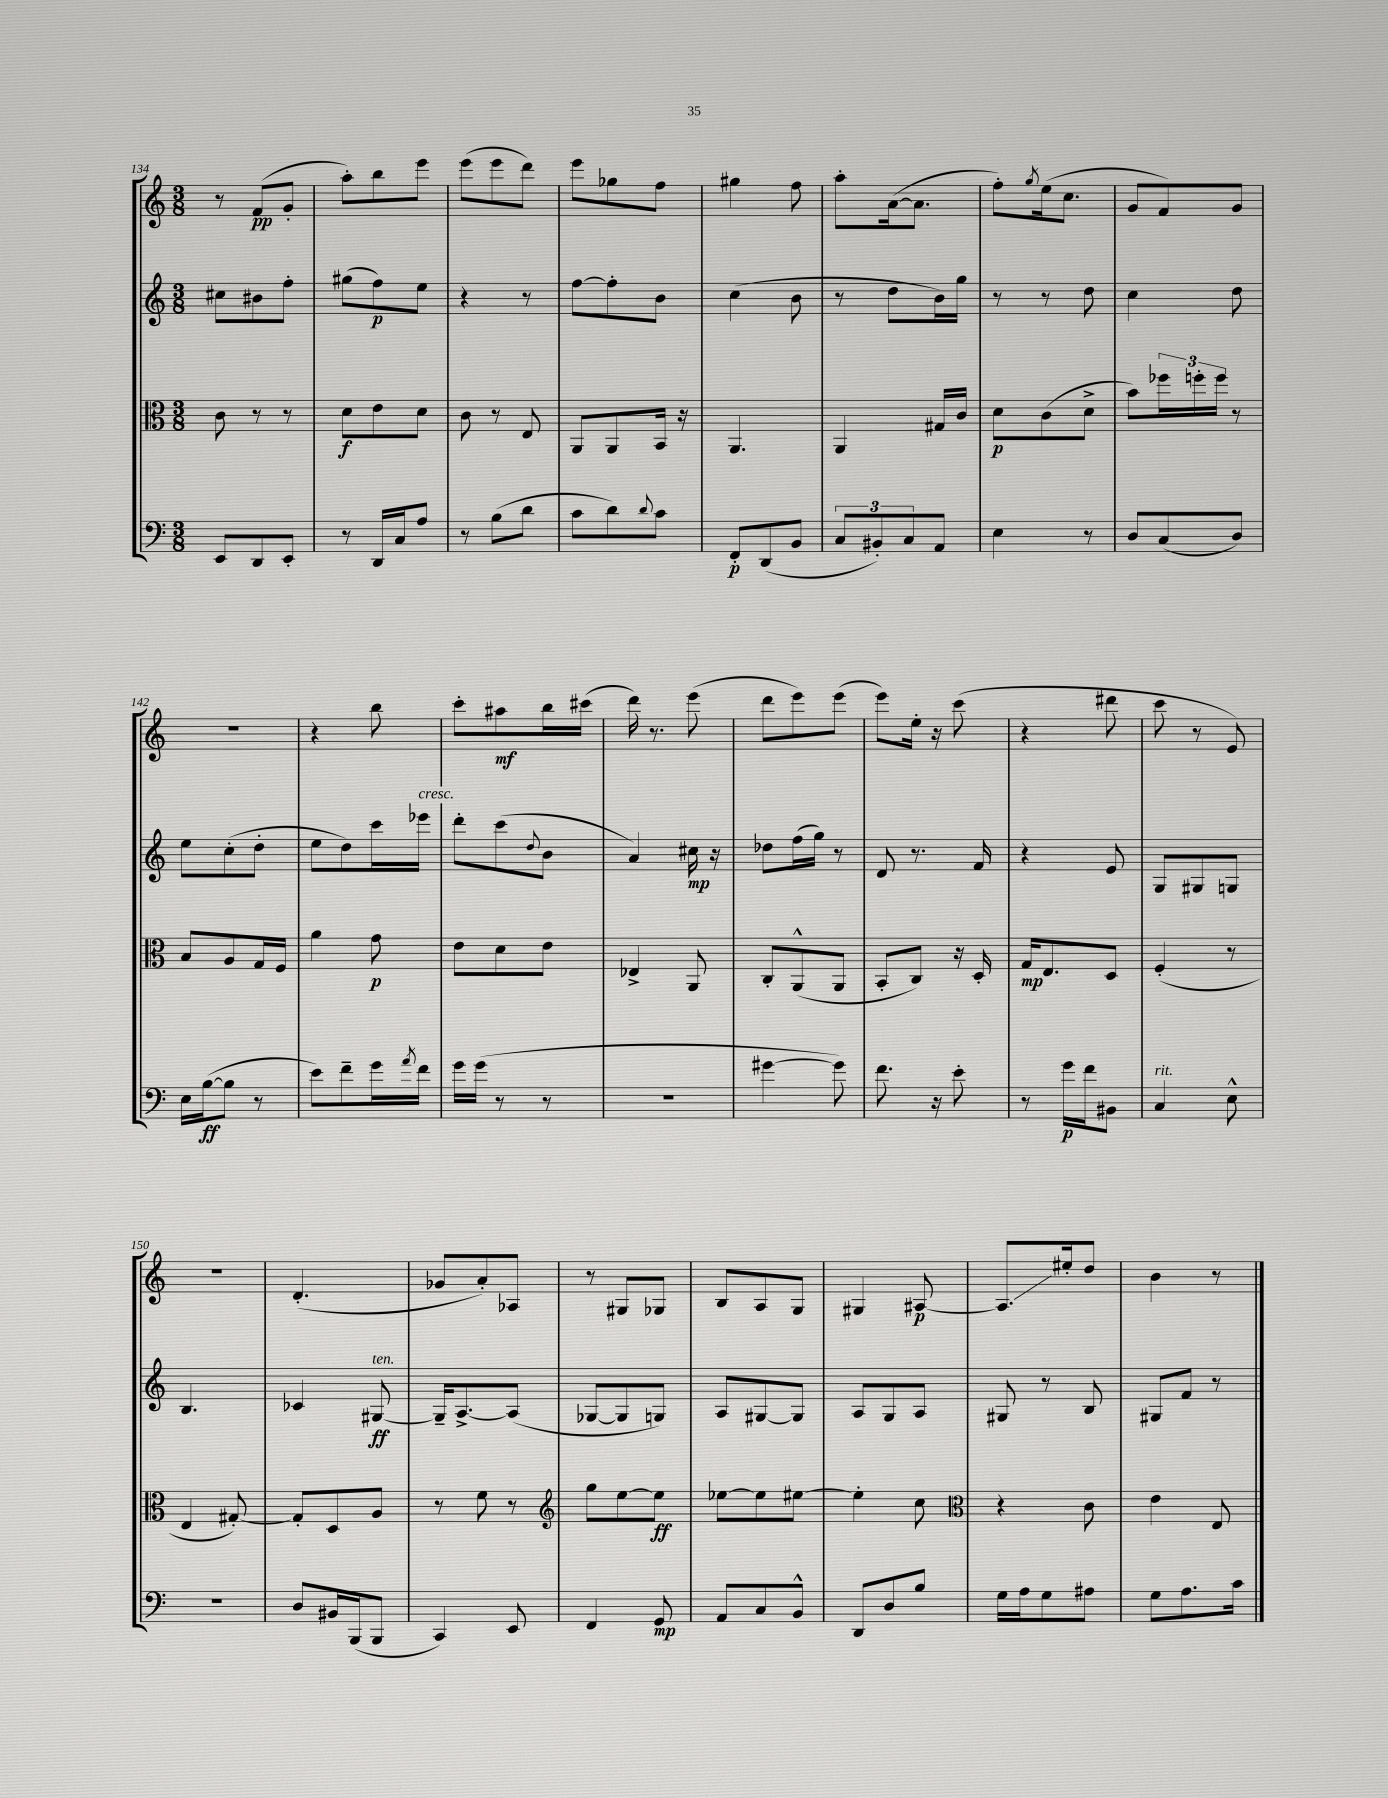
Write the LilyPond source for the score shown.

<<
\new StaffGroup <<
\new Staff = "s0" {
    \clef treble \key c \major \numericTimeSignature \time 3/8
    r8 f'8\pp( g'8-. |
    a''8-.) b''8 e'''8 |
    e'''8( e'''8 d'''8) |
    e'''8 ges''8 f''8 |
    gis''4 f''8 |
    a''8-. a'16~( a'8. |
    f''8-.) \acciaccatura { g''8 } e''16( c''8. |
    g'8 f'8) g'8 |
    R4. |
    r4 b''8 |
    c'''8-. ais''8\mf b''16 cis'''16( |
    d'''16) r8. e'''8( |
    d'''8 e'''8) e'''8( |
    e'''8) e''16-. r16 c'''8( |
    r4 dis'''8 |
    c'''8 r8 e'8) |
    R4. |
    d'4.-.( |
    ges'8 a'8-.) aes8 |
    r8 gis8 ges8 |
    b8 a8 g8 |
    gis4 ais8~\p |
    ais8.\glissando eis''16-. d''8 |
    b'4 r8 \bar "|." |
}
\new Staff = "s1" {
    \clef treble \key c \major \numericTimeSignature \time 3/8
    cis''8 bis'8 f''8-. |
    gis''8( f''8\p) e''8 |
    r4 r8 |
    f''8~ f''8-. b'8 |
    c''4( b'8 |
    r8 d''8 b'16) g''16 |
    r8 r8 d''8 |
    c''4 d''8 |
    e''8 c''8-.( d''8-. |
    e''8 d''8) c'''16 ees'''16^\markup { \italic "cresc." } |
    d'''8-. c'''8( \appoggiatura { d''8 } b'8 |
    a'4) cis''16\mp r16 |
    des''8 f''16( g''16) r8 |
    d'8 r8. f'16 |
    r4 e'8 |
    g8 gis8 g8 |
    b4. |
    ces'4 gis8~\ff^\markup { \italic "ten." } |
    gis16-- a8.~-> a8( |
    ges8~ ges8 g8) |
    a8 gis8~ gis8 |
    a8 g8 a8 |
    gis8 r8 b8 |
    gis8 f'8 r8 \bar "|." |
}
\new Staff = "s2" {
    \clef alto \key c \major \numericTimeSignature \time 3/8
    c'8 r8 r8 |
    d'8\f e'8 d'8 |
    c'8 r8 e8 |
    a,8 a,8 b,16 r16 |
    a,4. |
    a,4 gis16 c'16 |
    d'8\p c'8( d'8-> |
    b'8) \tuplet 3/2 { fes''16 f''16-. f''16 } r8 |
    b8 a8 g16 f16 |
    a'4 g'8\p |
    e'8 d'8 e'8 |
    ees4-> a,8 |
    c8-. a,8-^( a,8 |
    b,8-. c8) r16 d16-. |
    g16\mp e8. d8 |
    f4-.( r8 |
    e4 gis8~-.) |
    gis8-. d8 a8 |
    r8 f'8 r8 |
    \clef treble g''8 e''8~ e''8\ff |
    ees''8~ ees''8 eis''8~ |
    eis''4-. c''8 |
    \clef alto r4 c'8 |
    e'4 e8 \bar "|." |
}
\new Staff = "s3" {
    \clef bass \key c \major \numericTimeSignature \time 3/8
    e,8 d,8 e,8-. |
    r8 d,16 c16 a8 |
    r8 b8( d'8 |
    c'8 d'8) \appoggiatura { d'8 } c'8 |
    f,8-.\p d,8( b,8 |
    \tuplet 3/2 { c8 bis,8-.) c8 } a,8 |
    e4 r8 |
    d8 c8( d8) |
    e16 b16~\ff( b8 r8 |
    e'8) f'8-- g'16 \acciaccatura { a'8 } f'16 |
    g'16 g'16( r8 r8 |
    r4. |
    gis'4~ gis'8) |
    f'8. r16 e'8-. |
    r8 g'16\p f'16 bis,8 |
    c4^\markup { \italic "rit." } e8-^ |
    R4. |
    d8 bis,16 b,,16( b,,8 |
    c,4) e,8 |
    f,4 g,8\mp |
    a,8 c8 b,8-^ |
    d,8 d8 b8 |
    g16 a16 g8 ais8 |
    g8 a8. c'16 \bar "|." |
}
>>
>>
\layout { \context { \Score currentBarNumber = #134 } }
